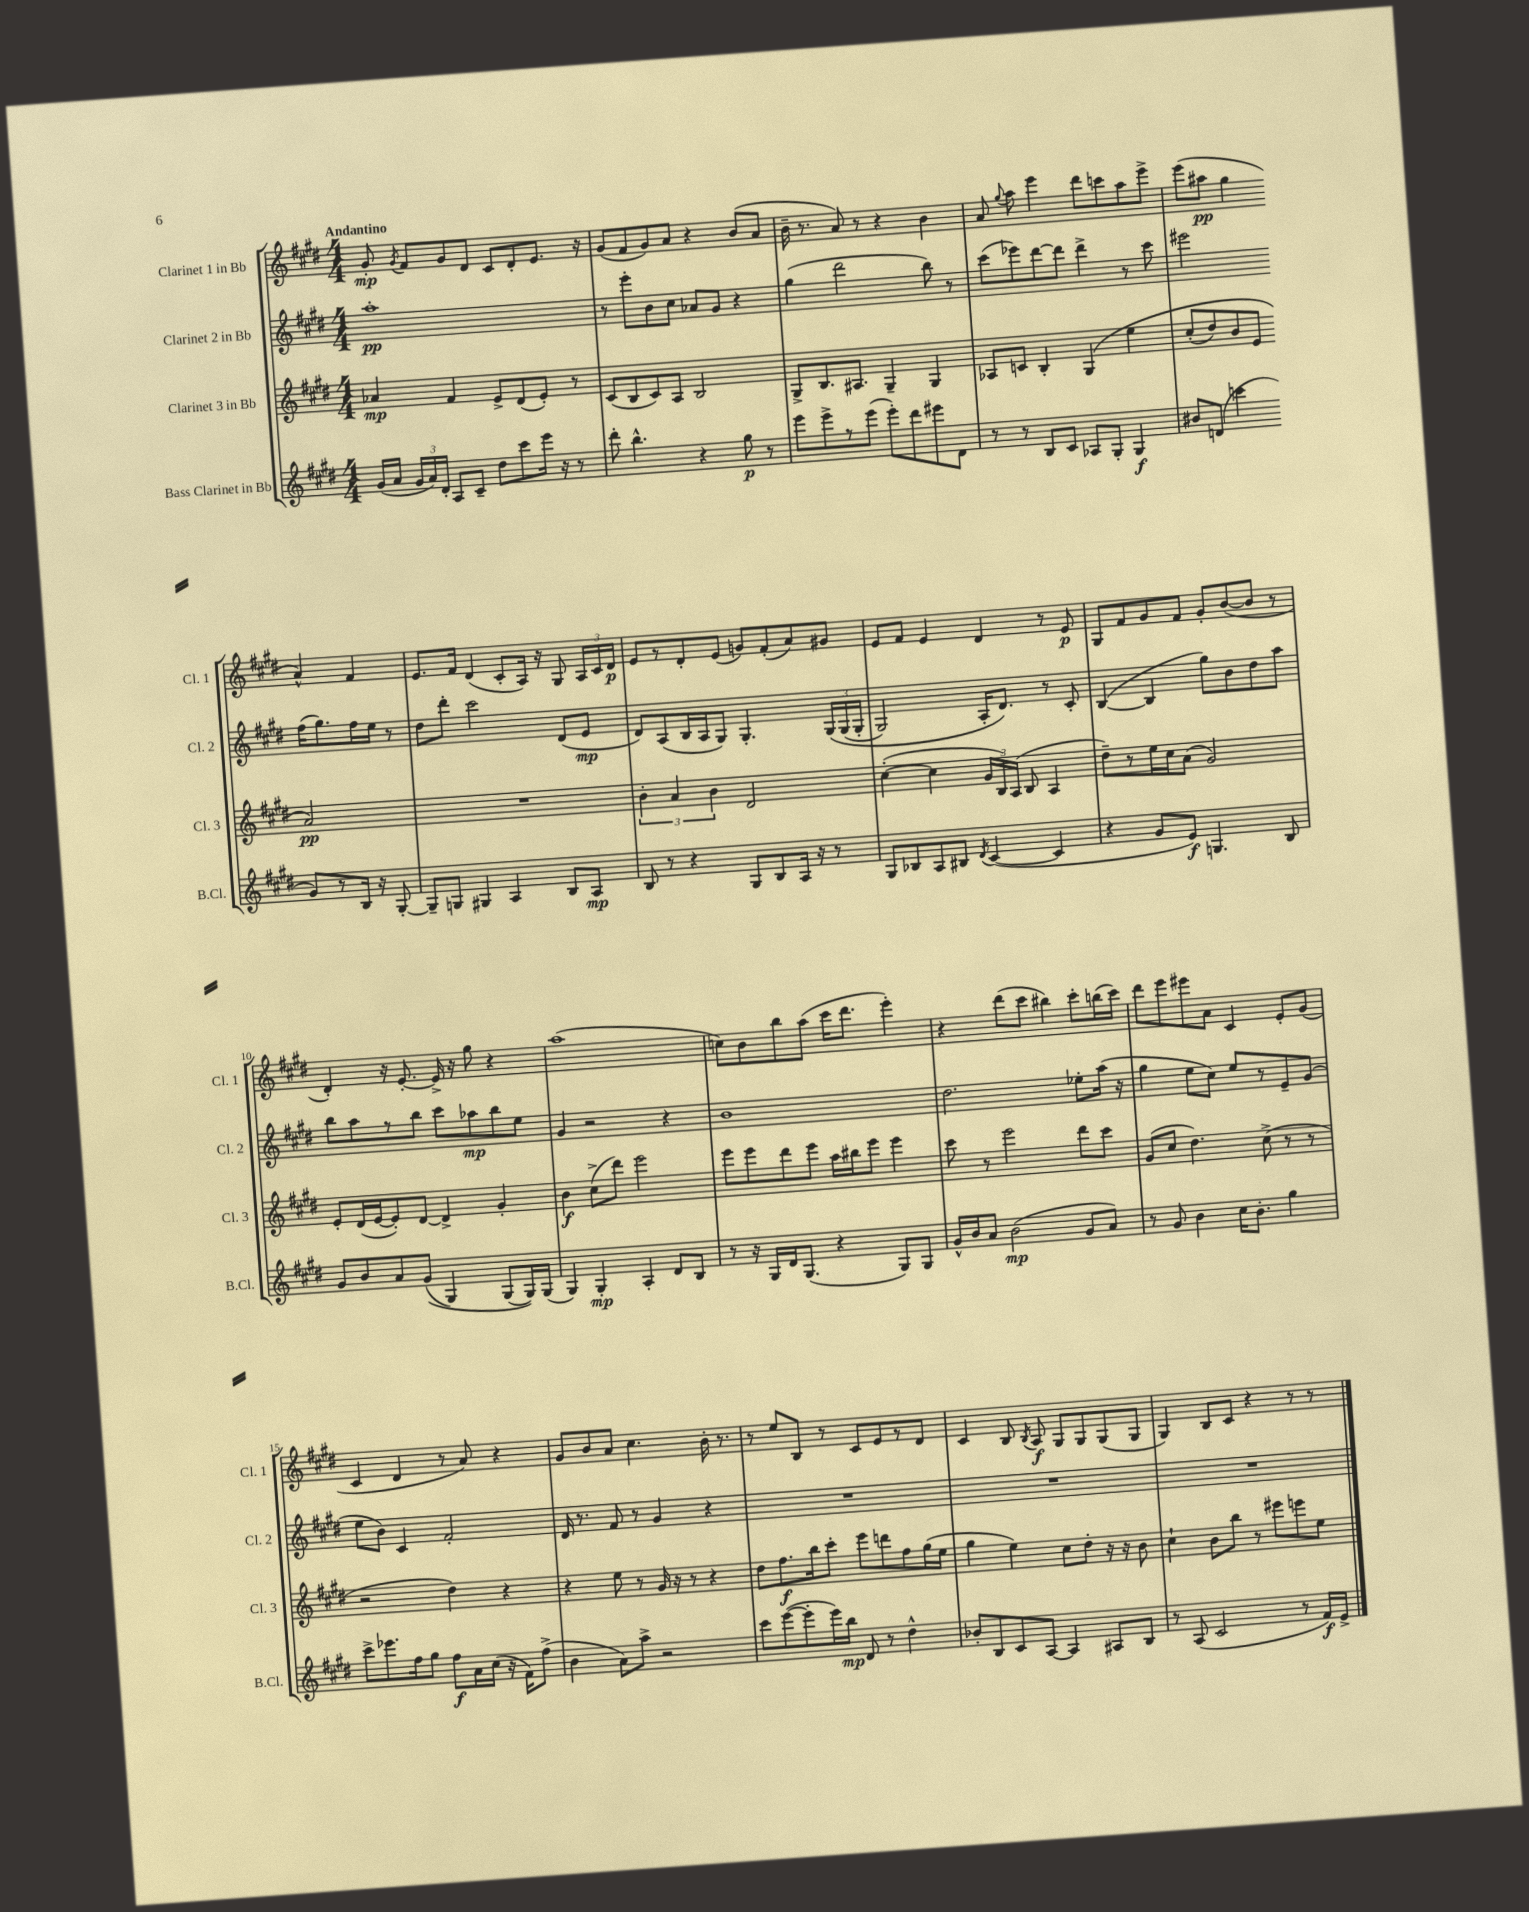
<<
\new StaffGroup <<
\new Staff = "s0" \with { instrumentName = "Clarinet 1 in Bb" shortInstrumentName = "Cl. 1" } {
    \clef treble \key e \major \numericTimeSignature \time 4/4 \tempo "Andantino"
    \autoBeamOff gis'8-.\mp \acciaccatura { gis'8 } fis'8[ gis'8 dis'8] cis'8[ dis'8-. e'8.] r16 |
    gis'8[( fis'8 gis'8) a'8] r4 b'8[( a'8] |
    b'16-- r8. a'8) r8 r4 b'4 |
    a'8 \appoggiatura { gis''8 } a''8 e'''4 dis'''8[ c'''8 a''8 e'''8]-> |
    e'''8[( ais''8]\pp gis''4 a'4-^) fis'4 |
    e'8.[ fis'16] dis'4( cis'8[-. a16]) r16 gis8 \tuplet 3/2 { a16[ cis'16 dis'16]\p } |
    e'8[ r8 dis'8-. e'8]( g'8[) fis'8-.( a'8) gis'8] |
    e'8[ fis'8] e'4 dis'4 r8 e'8\p |
    gis8[ fis'8 gis'8 fis'8] gis'8[-. b'8~( b'8] r8 |
    dis'4-.) r16 e'8.~-. e'16-> r16 gis''8 r4 |
    a''1( |
    c''8[) b'8 b''8 a''8]( cis'''16[ dis'''8.] e'''4-.) |
    r4 dis'''8[( cis'''8] bis''4) cis'''8[-. b''16( cis'''16]) |
    dis'''8[ e'''8 eis'''8 a'8] cis'4 e'8[-. gis'8]( |
    cis'4 dis'4 r8 a'8) r4 |
    gis'8[ b'8 a'8] cis''4. b'16-. r8. |
    r8 e''8[ b8] r8 cis'8[ e'8 r8 dis'8] |
    cis'4 b8 \acciaccatura { b8 } a8\f gis8[ gis8 gis8( gis8] |
    gis4) b8[ cis'8] r4 r8 r8 \bar "|." |
}
\new Staff = "s1" \with { instrumentName = "Clarinet 2 in Bb" shortInstrumentName = "Cl. 2" } {
    \clef treble \key e \major \numericTimeSignature \time 4/4
    \autoBeamOff a''1-.\pp |
    r8 e'''8[-. b'8 cis''8] aes'8[ gis'8] r4 |
    gis''4( dis'''2 b''8) r8 |
    cis'''8[( ees'''8) dis'''8~ dis'''8] dis'''4-> r8 cis'''8 |
    eis'''2 fis''16[( gis''8.) fis''16 e''16] r8 |
    dis''8[ dis'''8]-. cis'''2 dis'8[( e'8]\mp |
    dis'8[) a8( b16 a16 gis8]) gis4.-. \tuplet 3/2 { gis16[\( gis16( gis16]-. } |
    gis2) a16[-. dis'8.]\) r8 cis'8-. |
    b4~( b4 gis''8[) b'8 dis''8 a''8] |
    b''8[ a''8 r8 b''8] cis'''8[ aes''8\mp b''8 e''8] |
    gis'4 r2 r4 |
    b'1 |
    dis''2. ees''8[-. a''16]( r16 |
    gis''4 e''8[ cis''8]) e''8[ r8 e'8-- gis'8]( |
    e''8[ b'8]) cis'4 fis'2-. |
    dis'16 r8. fis'8 r8 gis'4 r4 |
    R1 |
    R1 |
    R1 \bar "|." |
}
\new Staff = "s2" \with { instrumentName = "Clarinet 3 in Bb" shortInstrumentName = "Cl. 3" } {
    \clef treble \key e \major \numericTimeSignature \time 4/4
    \autoBeamOff aes'4\mp fis'4 e'8[-> dis'8( e'8]-.) r8 |
    cis'8[( b8 cis'8) a8] b2 |
    gis8[-> b8. ais8.] gis4-- gis4 |
    aes8[ c'8] b4-. gis4\( e''4 |
    cis''8[-.( dis''8) b'8 e'8] a'2\pp\) |
    R1 |
    \tuplet 3/2 { b'4-. a'4 b'4 } dis'2 |
    cis''4~-.( cis''4 \tuplet 3/2 { gis'16[ b16) a16]( } b8 a4 |
    dis''8[--) r8 e''16 cis''16 a'8]( gis'2) |
    e'8[-. dis'16( e'16~ e'8-.) dis'8]~ dis'4-> gis'4-. |
    b'4\f cis''8[->( dis'''8]) e'''2 |
    e'''8[ e'''8 dis'''8 e'''8] a''16[ bis''16 e'''8] e'''4 |
    cis'''8 r8 e'''2 dis'''8[ cis'''8] |
    gis'8[( cis''8] dis''4.) cis''8->( r8 r8 |
    r2 dis''4) r4 |
    r4 e''8 r8 gis'16 r16 r8 r4 |
    dis''8[ fis''8.\f b''16 cis'''8]-. e'''8[ d'''8 fis''8 gis''16( e''16] |
    gis''4 e''4) cis''8[ dis''8]-. r16 r16 b'8 |
    cis''4-! b'8[ b''8] r8 eis'''8[ e'''8 e''8] \bar "|." |
}
\new Staff = "s3" \with { instrumentName = "Bass Clarinet in Bb" shortInstrumentName = "B.Cl." } {
    \clef treble \key e \major \numericTimeSignature \time 4/4
    \autoBeamOff gis'16[( a'16] \tuplet 3/2 { gis'16[ a'16) dis'16]-. } a8[ cis'8]-- dis''8[ cis'''8 e'''16] r16 r8 |
    dis'''8-. b''4.-^ r4 gis''8\p r8 |
    e'''8[ e'''8-> r8 e'''8]( e'''8[-.) dis'''8 eis'''8 dis'8] |
    r8 r8 b8[ cis'8] aes8[ gis8]-. gis4\f |
    bis'8[ d'8]( c'''4 gis'8[) r8 b16] r16 gis8~-. |
    gis8[-- g8] gis4 a4 b8[ a8]\mp |
    b8 r8 r4 gis8[ b8 a16] r16 r8 |
    gis8[ bes8 a8 bis8] \acciaccatura { dis'8 } cis'4~( cis'4 |
    r4 gis'8[ e'8]\f) g4. b8 |
    gis'8[ b'8 a'8 gis'8](\( gis4) gis8[( gis16)\) gis16]( |
    gis4) gis4-.\mp a4-. dis'8[ b8] |
    r8 r16 gis16[ dis'16 gis8.]( r4 gis8[) gis8] |
    gis'16[-^ b'16 a'8] b'2\mp( gis'8[ a'8]) |
    r8 gis'8 b'4 cis''16[ b'8.]-. gis''4 |
    cis'''8[-> ees'''8. fis''16 gis''8] fis''8[\f a'16 cis''16]( r16 fis'16[) fis''8]->( |
    b'4 a'8[) a''8]-> r2 |
    cis'''8[ e'''8~( e'''8-. e'''16) b''16]\mp dis'8 r8 dis''4-^ |
    bes'8[-. b8 cis'8 a8]~ a4 ais8[ b8] |
    r8 a8( cis'2 r8 fis'16[\f) e'16]-> \bar "|." |
}
>>
>>
